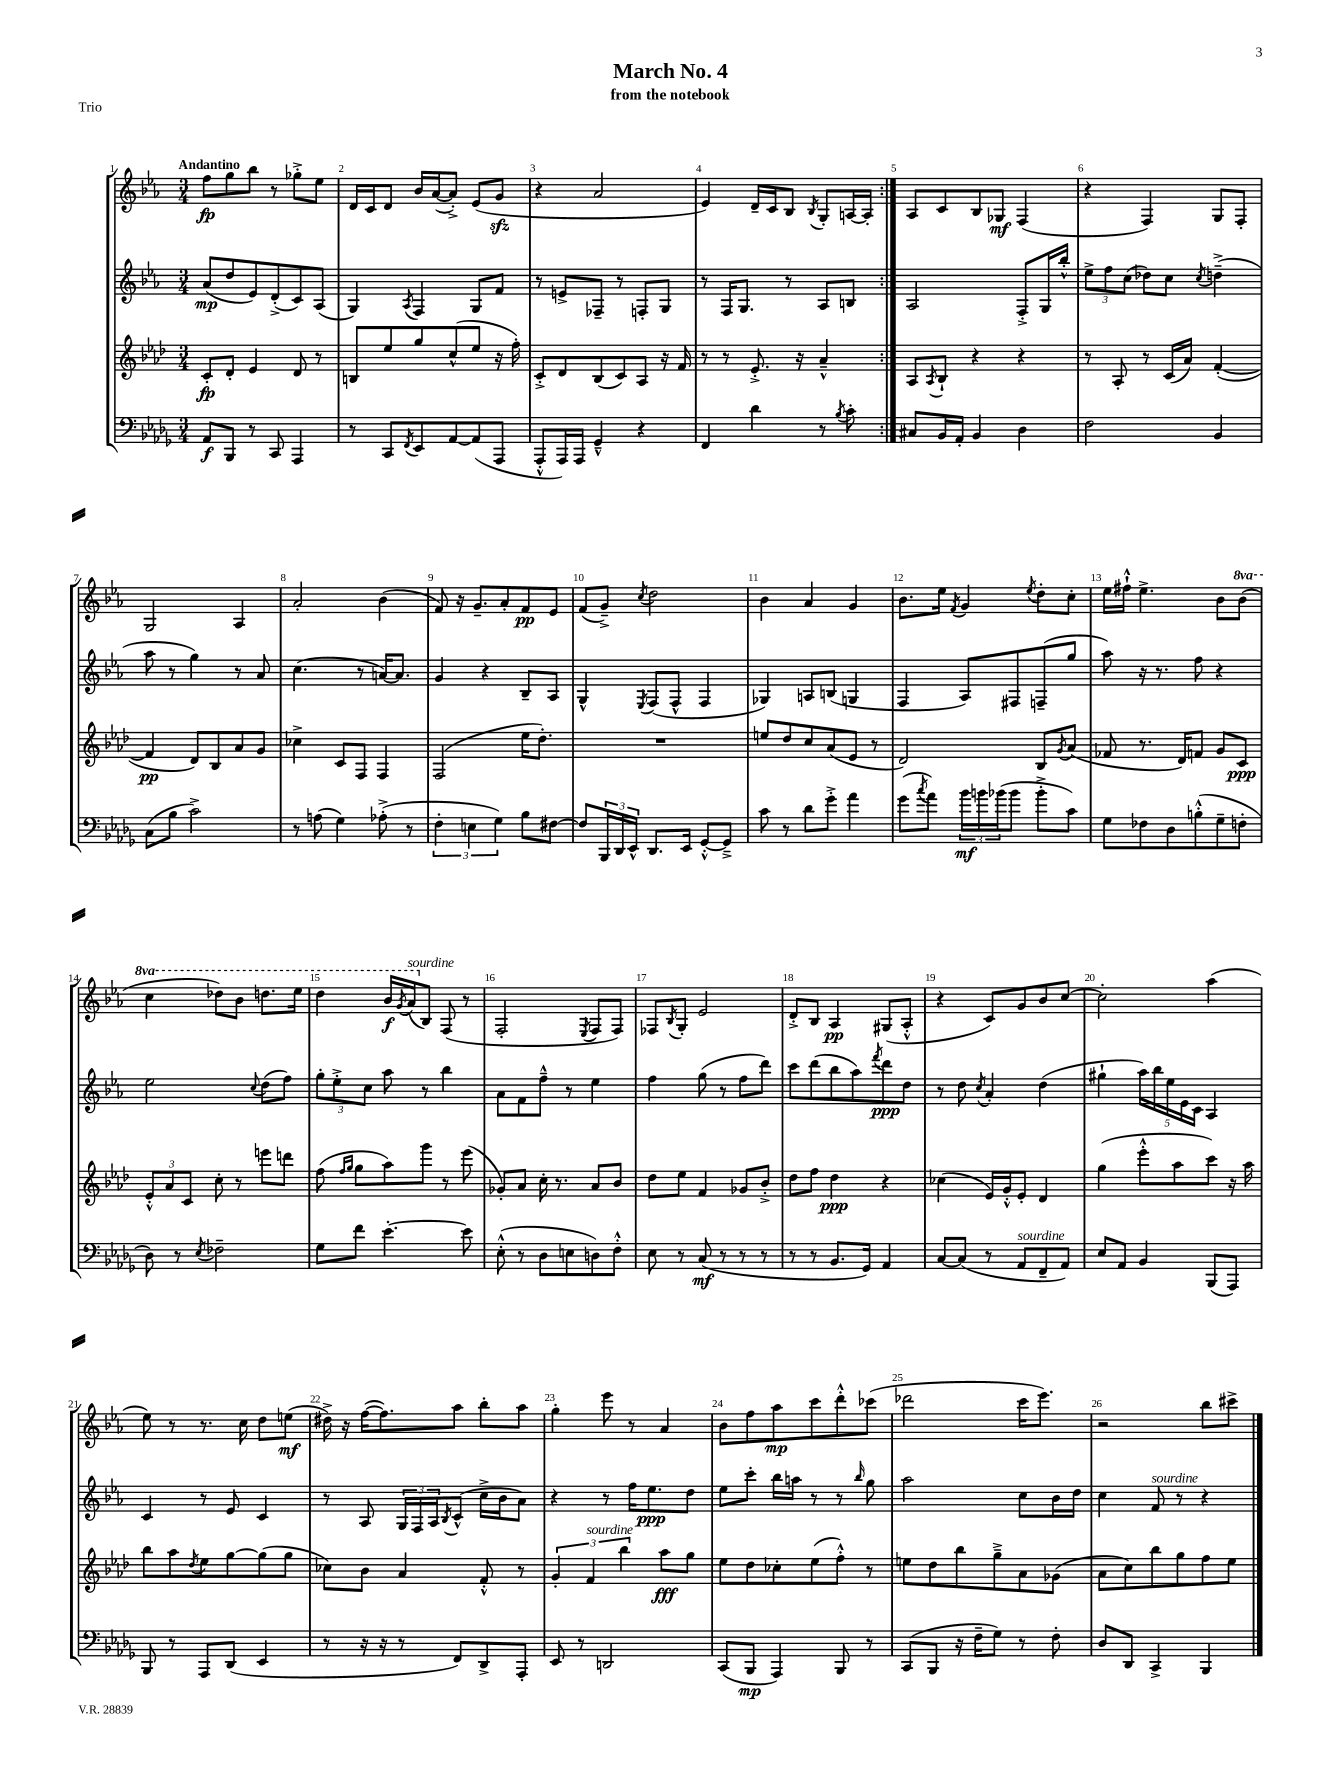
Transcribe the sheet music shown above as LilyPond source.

\header { title = "March No. 4" subtitle = "from the notebook" piece = "Trio" }
<<
\new StaffGroup <<
\new Staff = "s0" {
    \clef treble \key ees \major \numericTimeSignature \time 3/4 \set Staff.ottavationMarkups = #ottavation-simple-ordinals \tempo "Andantino"
    \repeat volta 2 { f''8\fp g''8 bes''8 r8 ges''8-.-> ees''8 |
    d'16 c'16 d'8 bes'16 aes'16~( aes'8-.->) ees'8( g'8\sfz |
    r4 aes'2 |
    ees'4) d'16-- c'16 bes8 \acciaccatura { bes8 } g8-. a16~ a16-. | }
    aes8 c'8 bes8 ges8\mf f4( |
    r4 f4) g8 f8-. |
    g2 aes4 |
    aes'2-. bes'4( |
    f'8) r16 g'8.-- aes'8-. f'8\pp ees'8 |
    f'8( g'8--->) \acciaccatura { c''8 } d''2 |
    bes'4 aes'4 g'4 |
    bes'8. ees''16 \acciaccatura { f'8 } g'4 \acciaccatura { ees''8 } d''8-. c''8-. |
    ees''16 fis''16-!-^ ees''4.-> bes'8 \ottava #1 bes''8( |
    c'''4 des'''8) bes''8 d'''8. ees'''16 |
    d'''4 bes''16\f \acciaccatura { g''8 } aes''16^\markup { \italic "sourdine" }( \ottava #0 bes8) f8( r8 |
    f2-. \acciaccatura { ees8 } f8 f8) |
    fes8 \acciaccatura { bes8 } g8-. ees'2 |
    d'8-.-> bes8 aes4\pp gis8( aes8-.-^ |
    r4 c'8) g'8 bes'8 c''8~ |
    c''2-. aes''4( |
    ees''8) r8 r8. c''16 d''8 e''8\mf( |
    dis''16->) r16 f''16~( f''8.) aes''8 bes''8-. aes''8 |
    g''4-. ees'''8 r8 aes'4 |
    bes'8 f''8 aes''8\mp c'''8 d'''8-.-^ ces'''8( |
    des'''2 c'''16 ees'''8.) |
    r2 bes''8 cis'''8-> \bar "|." |
}
\new Staff = "s1" {
    \clef treble \key ees \major \numericTimeSignature \time 3/4
    \repeat volta 2 { aes'8\mp( d''8 ees'8) d'8-.->( c'8) aes8( |
    g4) \acciaccatura { aes8 } f4 g8 f'8 |
    r8 e'8-> fes8-- r8 f8-. g8 |
    r8 f16 g8. r8 aes8 b8 | }
    aes2 f8-.-> g16 bes''16-.-^ |
    \tuplet 3/2 { ees''8-> f''8 c''8( } des''8) c''8 \acciaccatura { c''8 } d''4--->( |
    aes''8 r8 g''4) r8 aes'8 |
    c''4.( r8 a'16~) a'8. |
    g'4 r4 bes8-- aes8 |
    g4-^ \acciaccatura { ees8 } f8( f8-^ f4 |
    ges4) a8 b8( g4 |
    f4 aes8) fis8 f8--( g''8 |
    aes''8) r16 r8. f''8 r4 |
    ees''2 \appoggiatura { c''8 } d''8( f''8) |
    \tuplet 3/2 { g''8-. ees''8-.-> c''8 } aes''8 r8 bes''4 |
    aes'8 f'8 f''8---^ r8 ees''4 |
    f''4 g''8( r8 f''8 d'''8) |
    c'''8 d'''8( bes''8 aes''8) \acciaccatura { f'''8 } d'''8\ppp d''8 |
    r8 d''8 \acciaccatura { c''8 } aes'4-. d''4( |
    gis''4-! \tuplet 5/4 { aes''16) bes''16 ees''16 ees'16 c'16 } aes4 |
    c'4 r8 ees'8 c'4 |
    r8 aes8 \tuplet 3/2 { g16 f16 aes16 } \acciaccatura { bes8 } c'8-^( c''16-> bes'16 aes'8) |
    r4 r8 f''16 ees''8.\ppp d''8 |
    ees''8 c'''8-. bes''16 a''16 r8 r8 \grace { bes''16 } g''8 |
    aes''2 c''8 bes'16 d''16 |
    c''4 f'8^\markup { \italic "sourdine" } r8 r4 \bar "|." |
}
\new Staff = "s2" {
    \clef treble \key aes \major \numericTimeSignature \time 3/4
    \repeat volta 2 { c'8-.\fp des'8-. ees'4 des'8 r8 |
    b8 ees''8 g''8 c''8-^( ees''8 r16 f''16-.) |
    c'8-.-> des'8 bes8( c'8) aes8 r16 f'16 |
    r8 r8 ees'8.-.-> r16 aes'4---^ | }
    aes8 \acciaccatura { aes8 } bes8-! r4 r4 |
    r8 aes8-. r8 c'16( aes'16) f'4~-.( |
    f'4\pp des'8) bes8 aes'8 g'8 |
    ces''4-> c'8 f8 f4 |
    f2( ees''16 des''8.-.) |
    R2. |
    e''8 des''8 c''8 aes'8( ees'8 r8 |
    des'2) bes8 \acciaccatura { g'8 } aes'8( |
    fes'8 r8. des'16) f'8 g'8 c'8\ppp |
    \tuplet 3/2 { ees'8-.-^ aes'8 c'8 } c''8-. r8 e'''8 d'''8 |
    f''8( \grace { f''16 g''16 } g''8 aes''8) g'''8 r8 ees'''8( |
    ges'8-.) aes'8 c''16-. r8. aes'8 bes'8 |
    des''8 ees''8 f'4 ges'8 bes'8-.-> |
    des''8 f''8 des''4\ppp r4 |
    ces''4( ees'16) g'16-.-^ ees'8-. des'4 |
    g''4( ees'''8-.-^ aes''8 c'''8) r16 aes''16 |
    bes''8 aes''8 \acciaccatura { des''8 } ees''8 g''8~ g''8( g''8 |
    ces''8) bes'8 aes'4 f'8-.-^ r8 |
    \tuplet 3/2 { g'4-. f'4^\markup { \italic "sourdine" } bes''4 } aes''8\fff g''8 |
    ees''8 des''8 ces''8-. ees''8( f''8-.-^) r8 |
    e''8 des''8 bes''8 g''8---> aes'8 ges'8( |
    aes'8 c''8) bes''8 g''8 f''8 ees''8 \bar "|." |
}
\new Staff = "s3" {
    \clef bass \key des \major \numericTimeSignature \time 3/4
    \repeat volta 2 { aes,8\f bes,,8 r8 c,8 aes,,4 |
    r8 c,8 \acciaccatura { f,8 } ees,8 aes,8~ aes,8( aes,,8 |
    aes,,8-.-^ aes,,16) aes,,16 ges,4---^ r4 |
    f,4 des'4 r8 \acciaccatura { bes8 } c'8-. | }
    cis8 bes,16 aes,16-. bes,4 des4 |
    f2 bes,4 |
    c8( bes8 c'2->) |
    r8 a8( ges4) aes8-.->( r8 |
    \tuplet 3/2 { f4-. e4 ges4) } bes8 fis8~ |
    fis8 \tuplet 3/2 { bes,,16 des,16 ees,16-^ } des,8. ees,16 ges,8~-.-^ ges,8---> |
    c'8 r8 des'8 ges'8-.-> aes'4 |
    ges'8( \acciaccatura { c''8 } aes'8) \tuplet 3/2 { bes'16\mf b'16 bes'16( } bes'8 bes'8-.-> c'8) |
    ges8 fes8 des8 b8-.-^( ges8-- f8-. |
    des8) r8 \acciaccatura { ees8 } fes2-- |
    ges8 f'8 ees'4.~-. ees'8 |
    ees8-.-^( r8 des8 e8 d8) f8-.-^ |
    ees8 r8 c8\mf( r8 r8 r8 |
    r8 r8 bes,8. ges,16) aes,4 |
    c8~ c8( r8 aes,8^\markup { \italic "sourdine" } f,8-- aes,8) |
    ees8 aes,8 bes,4 bes,,8( aes,,8) |
    bes,,8 r8 aes,,8 des,8( ees,4 |
    r8 r16 r16 r8 f,8) des,8-> aes,,8-. |
    ees,8 r8 d,2 |
    c,8( bes,,8\mp aes,,4) bes,,8 r8 |
    c,8( bes,,8 r16 f16-- ges8) r8 f8-. |
    des8 des,8 c,4-> bes,,4 \bar "|." |
}
>>
>>
\layout { \context { \Score \override BarNumber.break-visibility = ##(#f #t #t) barNumberVisibility = #all-bar-numbers-visible } }
